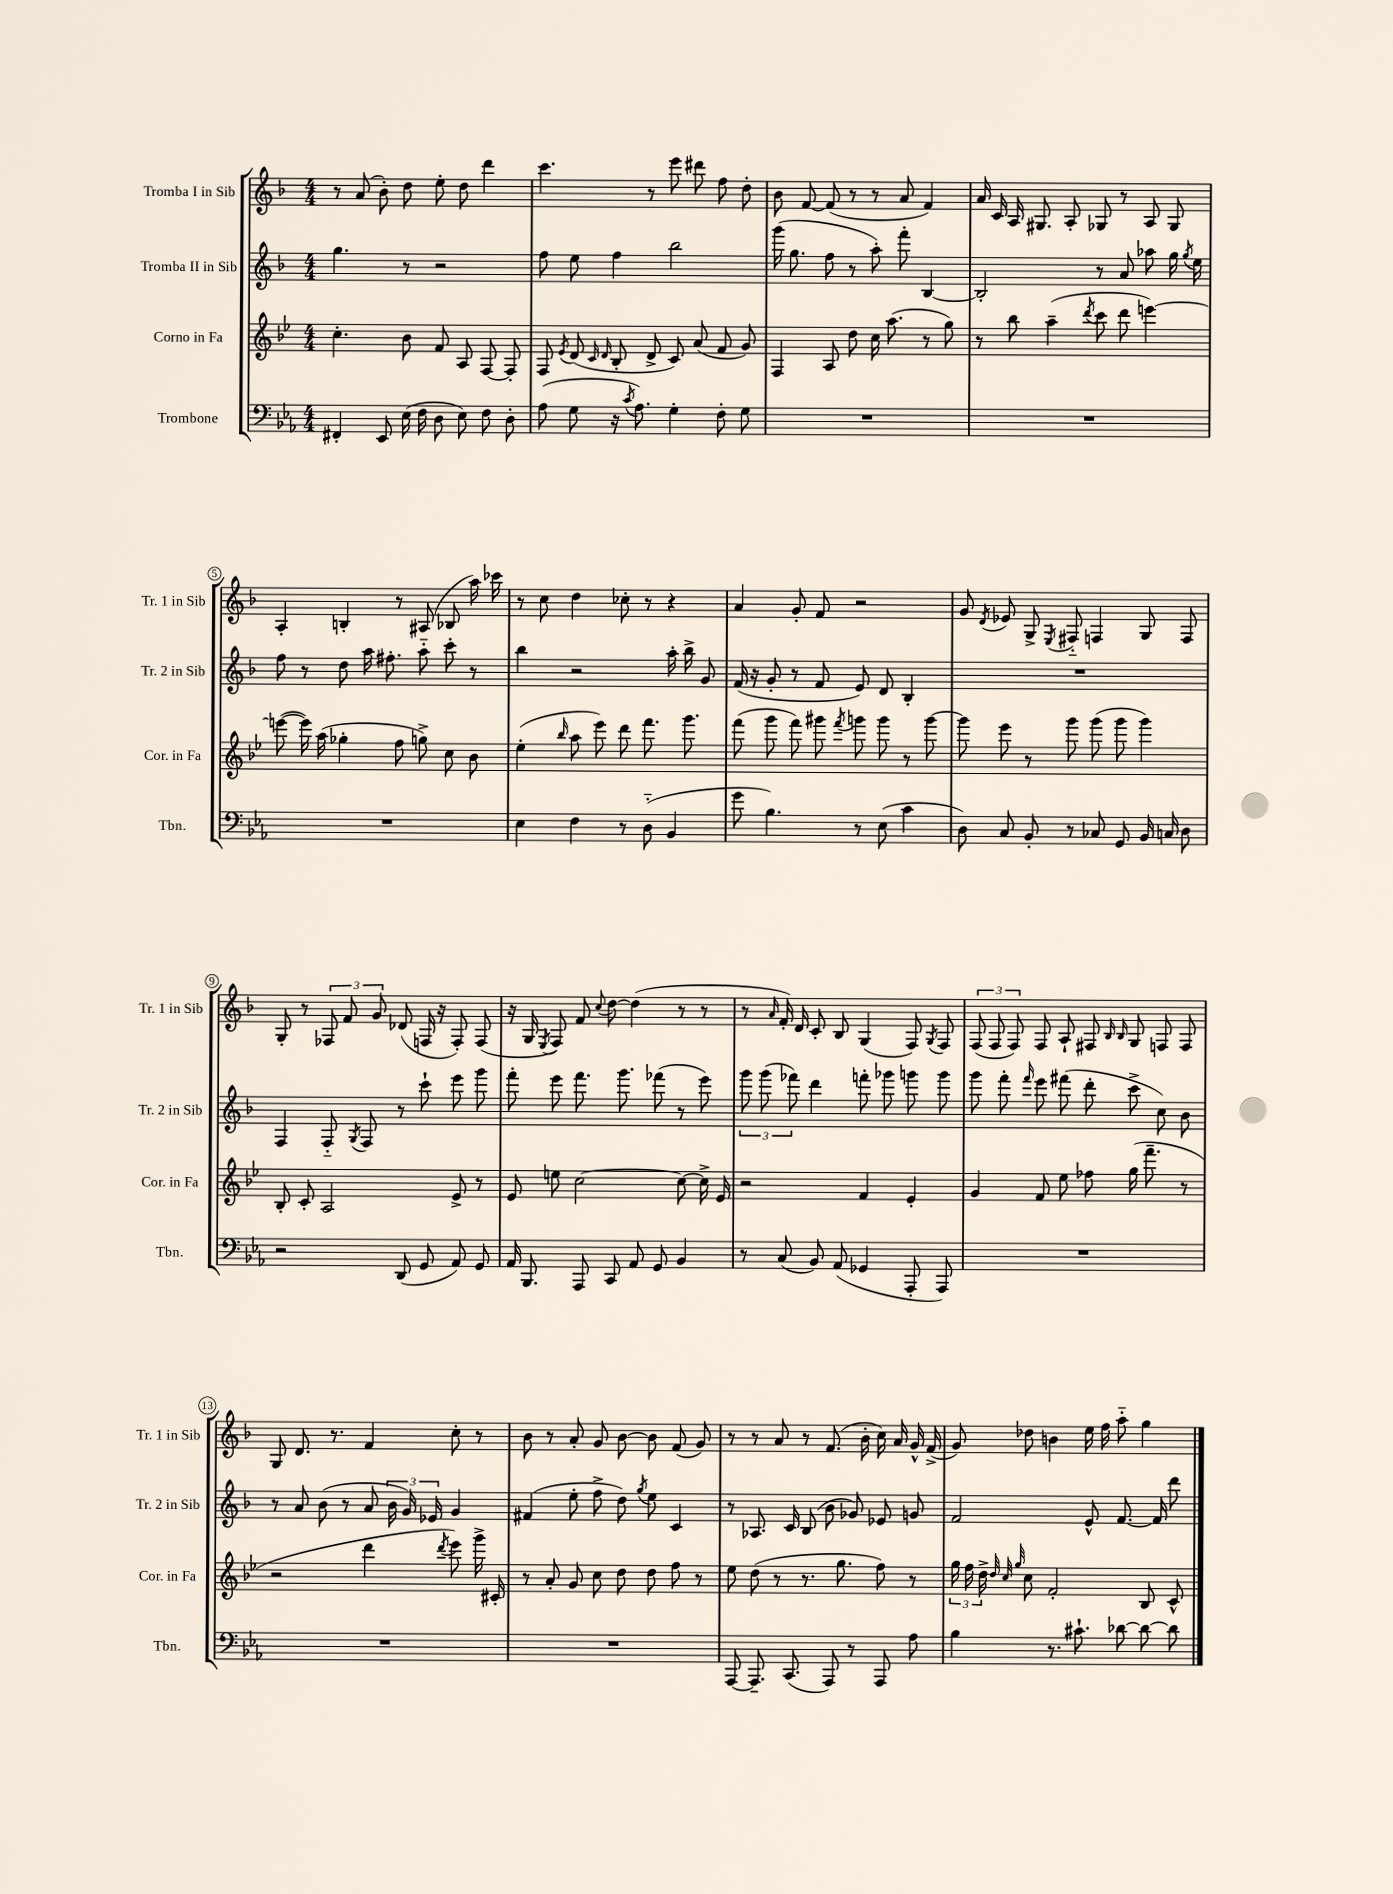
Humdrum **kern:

**kern	**kern	**kern	**kern
*part4	*part3	*part2	*part1
*staff4	*staff3	*staff2	*staff1
*I"Trombone	*I"Corno in Fa	*I"Tromba II in Sib	*I"Tromba I in Sib
*I'Tbn.	*I'Cor. in Fa	*I'Tr. 2 in Sib	*I'Tr. 1 in Sib
*clefF4	*clefG2	*clefG2	*clefG2
*k[b-e-a-]	*k[b-e-]	*k[b-]	*k[b-]
*M4/4	*M4/4	*M4/4	*M4/4
=1	=1	=1	=1
4FF#X'/	4.cc'\	4.gg\	8r
.	.	.	(8a/
8EE-/	.	.	8b-'\)
(16E-\	8b-\	8r	8dd\
16F\	.	.	.
8D\	8f/	2r	8ee'\
8E-\)	8A/	.	8dd\
8F\	[8F/	.	4ddd\
8D'\	8F'/]	.	.
=2	=2	=2	=2
(8A-\	8F/	8ff\	4.ccc\
.	8qe-/	.	.
8G\	(8d/	8ee\	.
.	16qqc/	.	.
.	16qqd/	.	.
16r	8B-'/	4ff\	.
8qc/	.	.	.
8.A-\)	.	.	.
.	8d^/	.	8r
4G'\	8c/)	2bb-\	8eee\
.	(8a/	.	8ddd#X\
8F'\	8f/	.	8ff\
8G\	8g/)	.	8dd'\
=3	=3	=3	=3
1r	4F/	(16ggg\	8b-\
.	.	8.gg\	.
.	.	.	[8f/
.	8A/	8ff\	(8f/]
.	8dd\	8r	8r
.	16cc\	8aa'\)	8r
.	(8.aa\	.	.
.	.	8fff'\	8a/
.	8r	[4B-/	4f/)
.	8gg\)	.	.
=4	=4	=4	=4
1r	8r	2B-'/]	16a/
.	.	.	16c/
.	8bb-\	.	16A/
.	.	.	8.G#X/
.	(4aa~\	.	.
.	.	.	8A'/
.	8qddd/	.	.
.	8ccc\	8r	8G-X/
.	8ddd\	8a/	8r
.	[4eeen\)	8aa-X\	8A/
.	.	16gg\	8G-/
.	.	8qgg/	.
.	.	16ee\	.
!!LO:LB:g=z
=5	=5	=5	=5
1r	(8eeen\_	8ff\	4A'/
.	16eee\])	8r	.
.	(16aa\	.	.
.	4gg-X'\	8dd\	4Bn'/
.	.	16aa\	.
.	.	8.ff#X'\	.
.	8ff\	.	8r
.	8ggn^\)	8aa\	(8A#X/
.	8cc\	8ccc'\	8B-X/
.	8b-\	8r	16aa\)
.	.	.	16ccc-X\
=6	=6	=6	=6
4E-\	(4ee-'\	4bb-\	8r
.	.	.	8cc\
.	16qqbb-/	.	.
4F\	8aa\	2r	4dd\
.	8eee-\)	.	.
8r	8ddd\	.	8cc-X'\
(8D\	8.fff\	.	8r
4BB-/	.	16aa'\	4r
.	8.ggg\	16bb-^\	.
.	.	8g/	.
=7	=7	=7	=7
8g\	(8fff\	(16f/	4a/
.	.	16r	.
4.B-\)	8ggg\	8g'/	.
.	8fff\)	8r	8g'/
.	8ggg#X\	8f/	8f/
.	8qfff/	.	.
8r	8gggn\	8e/)	2r
(8E-\	8ggg\	8d/	.
4c\	8r	4B-'/	.
.	[8ggg\	.	.
=8	=8	=8	=8
8D\)	8ggg\]	1r	8g/
.	.	.	8qd/
8C/	8eee-\	.	8e-X/
8BB-'/	8r	.	8G^/
.	.	.	8qE/
8r	8ggg\	.	8F#X/
8C-X/	(8ggg\	.	4Fn/
8GG/	8ggg\	.	.
16BB-/	4ggg\)	.	8G/
16Cn/	.	.	.
8D\	.	.	8F/
!!LO:LB:g=z
=9	=9	=9	=9
2r	8B-'/	4F/	8G'/
.	8c'/	.	8r
.	2A/	8F/	12F-X/
.	.	.	12f/
.	.	8qG/	.
.	.	8F/	.
.	.	.	12g/
(8DD/	.	8r	(8d-X/
8GG/	.	8ccc`\	16Fn/
.	.	.	16r
8AA-/)	8e-^/	8eee\	8F'/)
8GG/	8r	8ggg\	(8F/
=10	=10	=10	=10
16AA-/	8e-/	8fff'\	16r
8.BBB-/	.	.	16G/
.	.	.	8qE/
.	8een\	8eee\	8F/)
8AAA-/	[2cc\	8.fff\	8f/
.	.	.	8qqcc/
8CC/	.	.	[8dd\
.	.	8.ggg\	.
8AA-/	.	.	(4dd\]
8GG/	.	(8fff-X\	.
4BB-/	8cc\_	8r	8r
.	16cc^\]	8eee\)	8r
.	16e-/	.	.
=11	=11	=11	=11
8r	2r	12ggg\	8r
.	.	(12ggg\	.
.	.	.	16qqa/
(8C/	.	.	16f'/)
.	.	12fff-X\)	.
.	.	.	16d/
8BB-/)	.	4ddd\	8c'/
(8AA-/	.	.	8B-/
4GG-X/	4f/	8fffn'\	(4G/
.	.	8ggg-X\	.
8AAA-'/	4e-'/	8gggn\	8F/)
.	.	.	8qG/
8AAA-/)	.	8ggg\	8F/
=12	=12	=12	=12
1r	4g/	8ggg\	(12F/
.	.	.	12F/
.	.	8fff'\	.
.	.	.	12F/)
.	.	16qqfff/	.
.	8f/	8eee\	8F/
.	8ee-\	(8fff#X\	8A`/
.	8ff-X\	8ddd'\	8F#X/
.	.	.	16qqB-/
.	.	.	16qqB-/
.	(16gg\	8ccc^\	8G/
.	8.fff~\	.	.
.	.	8cc\)	8Fn/
.	8r	8b-\	8F/
!!LO:LB:g=z
=13	=13	=13	=13
1r	2r	8r	8G/
.	.	8a/	8.d/
.	.	(8b-\	.
.	.	.	8.r
.	.	8r	.
.	4ddd\	8a/	4f/
.	.	24b-\	.
.	.	24g/)	.
.	.	24e-X/	.
.	8qddd/	.	.
.	8eee-\)	4g/	8cc'\
.	16ggg^\	.	8r
.	16c#X'/	.	.
=14	=14	=14	=14
1r	8r	(4f#X/	8b-\
.	8a'/	.	8r
.	8g/	8ee'\	8a'/
.	8cc\	8ff^\	8g/
.	8dd\	8dd\)	[8b-\
.	.	8qgg/	.
.	8dd\	8ee\	8b-\]
.	8ff\	4c/	(8f/
.	8r	.	8g/)
=15	=15	=15	=15
[8AAA-/	8ee-\	8r	8r
8.AAA-~/]	(8dd\	8.A-X/	8r
.	8r	.	8a/
(8.CC/	.	16c/	.
.	8.r	(8B-/	8r
8AAA-/)	.	8b-\	(8.f/
.	8.gg\	.	.
8r	.	8g-X/)	.
.	.	.	16b-'\
8AAA-/	8ff\)	8e-X/	16cc\)
.	.	.	16a/
8A-\	8r	8gn/	16g^^/
.	.	.	(16f^/
=16	=16	=16	=16
4B-\	24gg\	2f/	8g/)
.	24ff\	.	.
.	24dd^\	.	.
.	32qqdd/	.	.
.	32qqcc/	.	.
.	32qqgg/	.	.
.	8cc\	.	8dd-X\
8.r	2f'/	.	4bn\
8.c#X`\	.	.	.
.	.	8e^^/	16ee\
.	.	.	16ff\
[8d-X\	.	[8.f/	8aa\
8d-\_	8B-/	.	4gg\
.	.	16f/]	.
8d-\]	8c^^/	8ddd\	.
==	==	==	==
*-	*-	*-	*-
